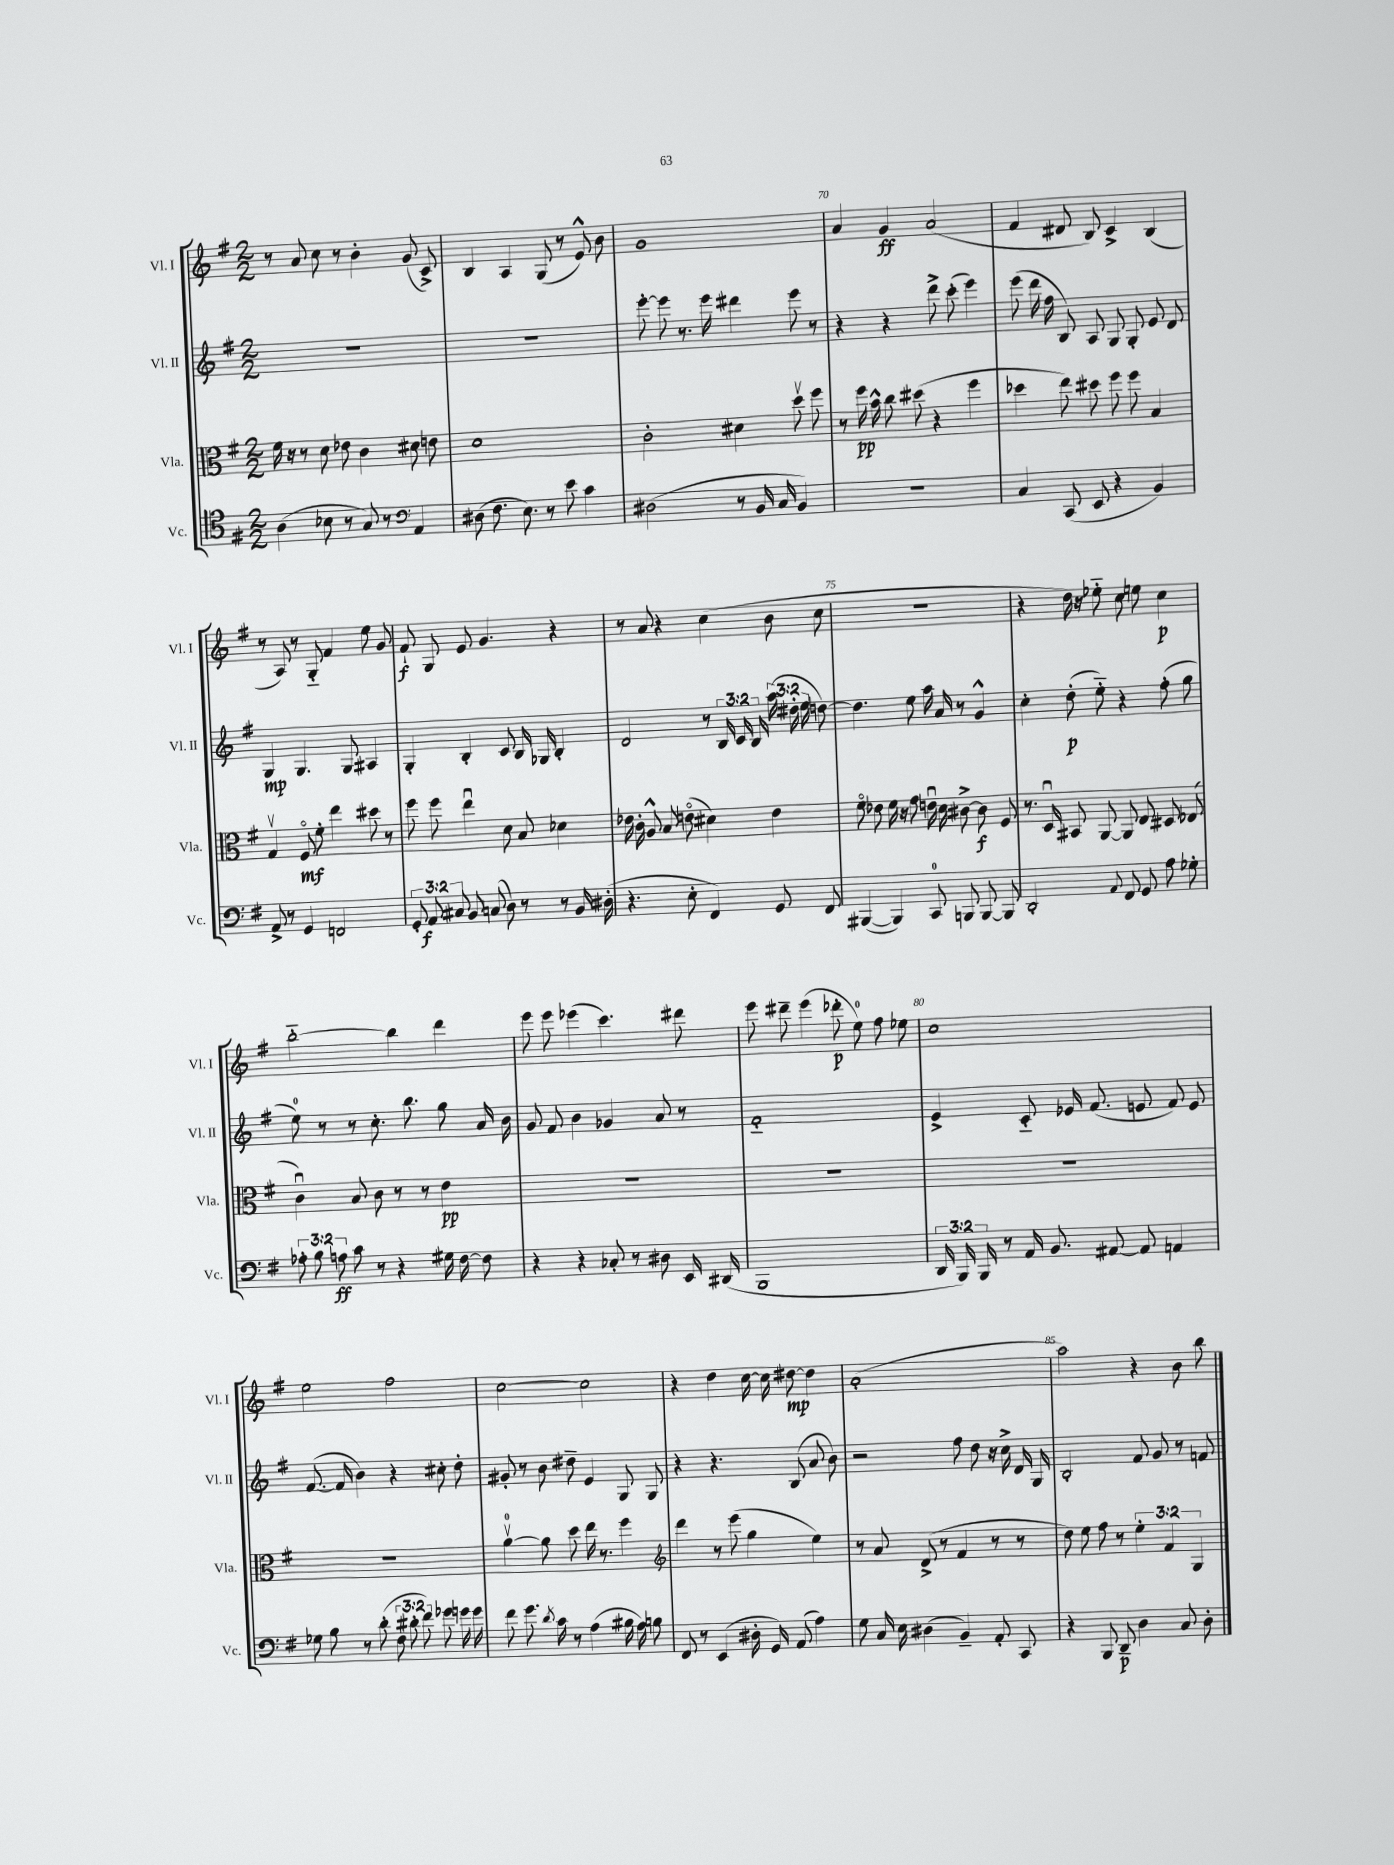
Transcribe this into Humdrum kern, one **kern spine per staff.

**kern	**kern	**kern	**kern
*staff4	*staff3	*staff2	*staff1
*clefC4	*clefC3	*clefG2	*clefG2
*k[f#]	*k[f#]	*k[f#]	*k[f#]
*M2/2	*M2/2	*M2/2	*M2/2
(4A\	16f#\	1r	8r
.	16r	.	.
.	8r	.	8a/
8B-\	8d\	.	8cc\
8r	8e-\	.	8r
8G/)	4c\	.	4b'\
8r	.	.	.
*clefF4	*	*	*
4AA/	8d#\	.	(8g/
.	8e\	.	8c^/)
=	=	=	=
(8D#\	1d	1r	4B/
8.F#\	.	.	.
.	.	.	4A/
8.E\)	.	.	.
8r	.	.	(8G/
8e\	.	.	8r
4c\	.	.	8e^^/)
.	.	.	8b\
=	=	=	=
(2D#\	2c'\	[8eee'\	1g
.	.	8eee\]	.
.	.	8.r	.
.	.	16eee\	.
8r	4d#\	4ddd#\	.
16BB/	.	.	.
16C/	.	.	.
4BB/)	8ddv\	8eee\	.
.	8ff#\	8r	.
=	=	=	=
1r	8r	4r	4a/
.	16ff#\	.	.
.	16b^^\	.	.
.	8cc\	4r	4g/
.	(8dd#\	.	.
.	4r	8ddd^\	(2a/
.	.	(8ccc'\	.
.	4ff#\	4eee\)	.
=	=	=	=
4C/	4dd-\	(8eee\	4f#/
.	.	16ddd\	.
.	.	16ff#\	.
(8CC/	8ee\)	8B/)	8d#/
8EE/	8dd#\	8A/	8B/)
4r	8ff#\	8G/	4c^/
.	8ff#\	8G'/	.
4BB/)	4B/	8e/	(4B/
.	.	8d/	.
=	=	=	=
8AA^/	4Gv/	4G/	8r
8r	.	.	8A/)
4GG/	8F#o/	4.G/	8r
.	8f#'\	.	8G'~/
2FF/	4ee\	.	4f#/
.	.	8G/	.
.	8dd#\	4A#/	8ee\
.	8r	.	8g/
=	=	=	=
12GG'/	8ff#\	4G'/	8f#`/
12AA/	.	.	.
.	8ff#\	.	8G/
12C#/	.	.	.
8BB/	4eeu\	4B'/	8e/
(8C/	.	.	4.g/
8D\)	8d\	8c/	.
8r	8B/	16B/	.
.	.	16G-/	.
8r	4d-\	4B'/	4r
16BB/	.	.	.
(16D#'\	.	.	.
=	=	=	=
4.r	16e-\	2d/	8r
.	16c'\	.	.
.	8A^^/	.	8a/
.	8B/	.	4r
8E'\	(8eo\	.	.
4FF#/)	4d#\)	8r	(4cc\
.	.	24B/	.
.	.	24c/	.
.	.	24B/	.
8GG/	4e\	(24aa\	8b\
.	.	24dd#'\	.
.	.	24ee\	.
8FF#/	.	[8dd\)	8cc\
=	=	=	=
([4BBB#/	8f#o\	4.dd\]	1r
.	8e-\	.	.
4BBB#/])	16f#\	.	.
.	16r	.	.
.	8g\	8ee\	.
8CC/	16eu\	16aa\	.
.	16d\	16a/	.
8BBB/	[8c#^\	8r	.
[8BBB/	8c#\]	4g^^/	.
8BBB/]	8F#/	.	.
=	=	=	=
2DD'/	8.r	4cc'\	4r
.	16Du/	.	.
.	8BB#/	(8dd'\	16dd\)
.	.	.	16r
.	[8AA/	8ee'~\)	8ee-'~\
8qqAA/	.	.	.
8FF#/	8AA/]	4r	8cc\
8GG/	8E/	.	8ee\
8A\	8D#/	(8ff#'\	4cc\
8G-'\	(8E-/	8gg\	.
=	=	=	=
12A-'\	4cu\)	8ee\)	[2bb'~\
12B\	.	.	.
.	.	8r	.
12A\	.	.	.
8c\	8B/	8r	.
8r	8c\	8.cc'\	.
4r	8r	.	4bb\]
.	.	8.bb\	.
.	8r	.	.
16G#\	4e\	8gg\	4ddd\
[16F#\	.	.	.
8F#\]	.	16a/	.
.	.	16b\	.
=	=	=	=
4r	1r	8g/	8eee\
.	.	8f#/	8eee\
4r	.	4b\	(4eee-\
8C-'/	.	4g-/	4.ccc\)
8r	.	.	.
8D#\	.	8a/	.
16EE/	.	8r	8ddd#\
(16DD#/	.	.	.
=	=	=	=
1BBB	1r	1f#'~	8eee\
.	.	.	8ddd#~\
.	.	.	(4eee\
.	.	.	8ddd-'\
.	.	.	8ee\)
.	.	.	8ff#\
.	.	.	8ee-\
=	=	=	=
24DD/	1r	4e^/	1cc
24BBB/)	.	.	.
24BBB/	.	.	.
8r	.	.	.
16AA/	.	8c'~/	.
8.BB/	.	.	.
.	.	16e-/	.
.	.	(8.f#/	.
[8AA#/	.	.	.
8AA#/]	.	8e/	.
4AA/	.	8f#/)	.
.	.	8e/	.
=	=	=	=
8G-\	1r	([8.f#/	2ee\
8B\	.	.	.
.	.	16f#/]	.
8r	.	4b\)	.
(8d'\	.	.	.
12F#\	.	4r	2ff#\
12d#'\	.	.	.
12f#\)	.	.	.
8g-\	.	8cc#'\	.
16g\	.	8dd'\	.
16g\	.	.	.
=	=	=	=
8f#\	[4av\	8g#'/	[2cc\
8.g\	.	8r	.
.	8a\]	8b\	.
8qd/	.	.	.
16c\	.	.	.
8r	8dd\	8dd#~\	.
(4A\	16ee\	4e/	2cc\]
.	8.r	.	.
16B#\	4ff#\	8G/	.
16A\)	.	.	.
8B\	.	8G/	.
=	=	=	=
*	*clefG2	*	*
8FF#/	4ddd\	4r	4r
8r	.	.	.
(4EE/	8r	4.r	4dd\
.	(8eee\	.	.
16D#'\	4gg\	.	[16cc\
16GG/)	.	.	16cc\]
(8AA/	.	(8B/	[8dd#\
4A\)	4ee\)	8a/	4dd#\]
.	.	8b\)	.
=	=	=	=
8G\	8r	2r	(1a'
16C/	8a/	.	.
16E\	.	.	.
(4D#\	(8d^/	.	.
.	8r	.	.
4BB~/)	4f#/	8ff#\	.
.	.	8dd\	.
8AA'/	8r	16r	.
.	.	16cc^\	.
8CC/	8r	16d/	.
.	.	16G/	.
=	=	=	=
4r	8dd\)	2B'/	2aa\)
.	8ee\	.	.
8BBB/	8ff#\	.	.
8DD~/	8r	.	.
4D\	6ee'\	8f#/	4r
.	.	8g/	.
.	6f#/	.	.
8C/	.	8r	8b\
.	6G/	.	.
8D'\	.	8f/	8bb\
==	==	==	==
*-	*-	*-	*-
